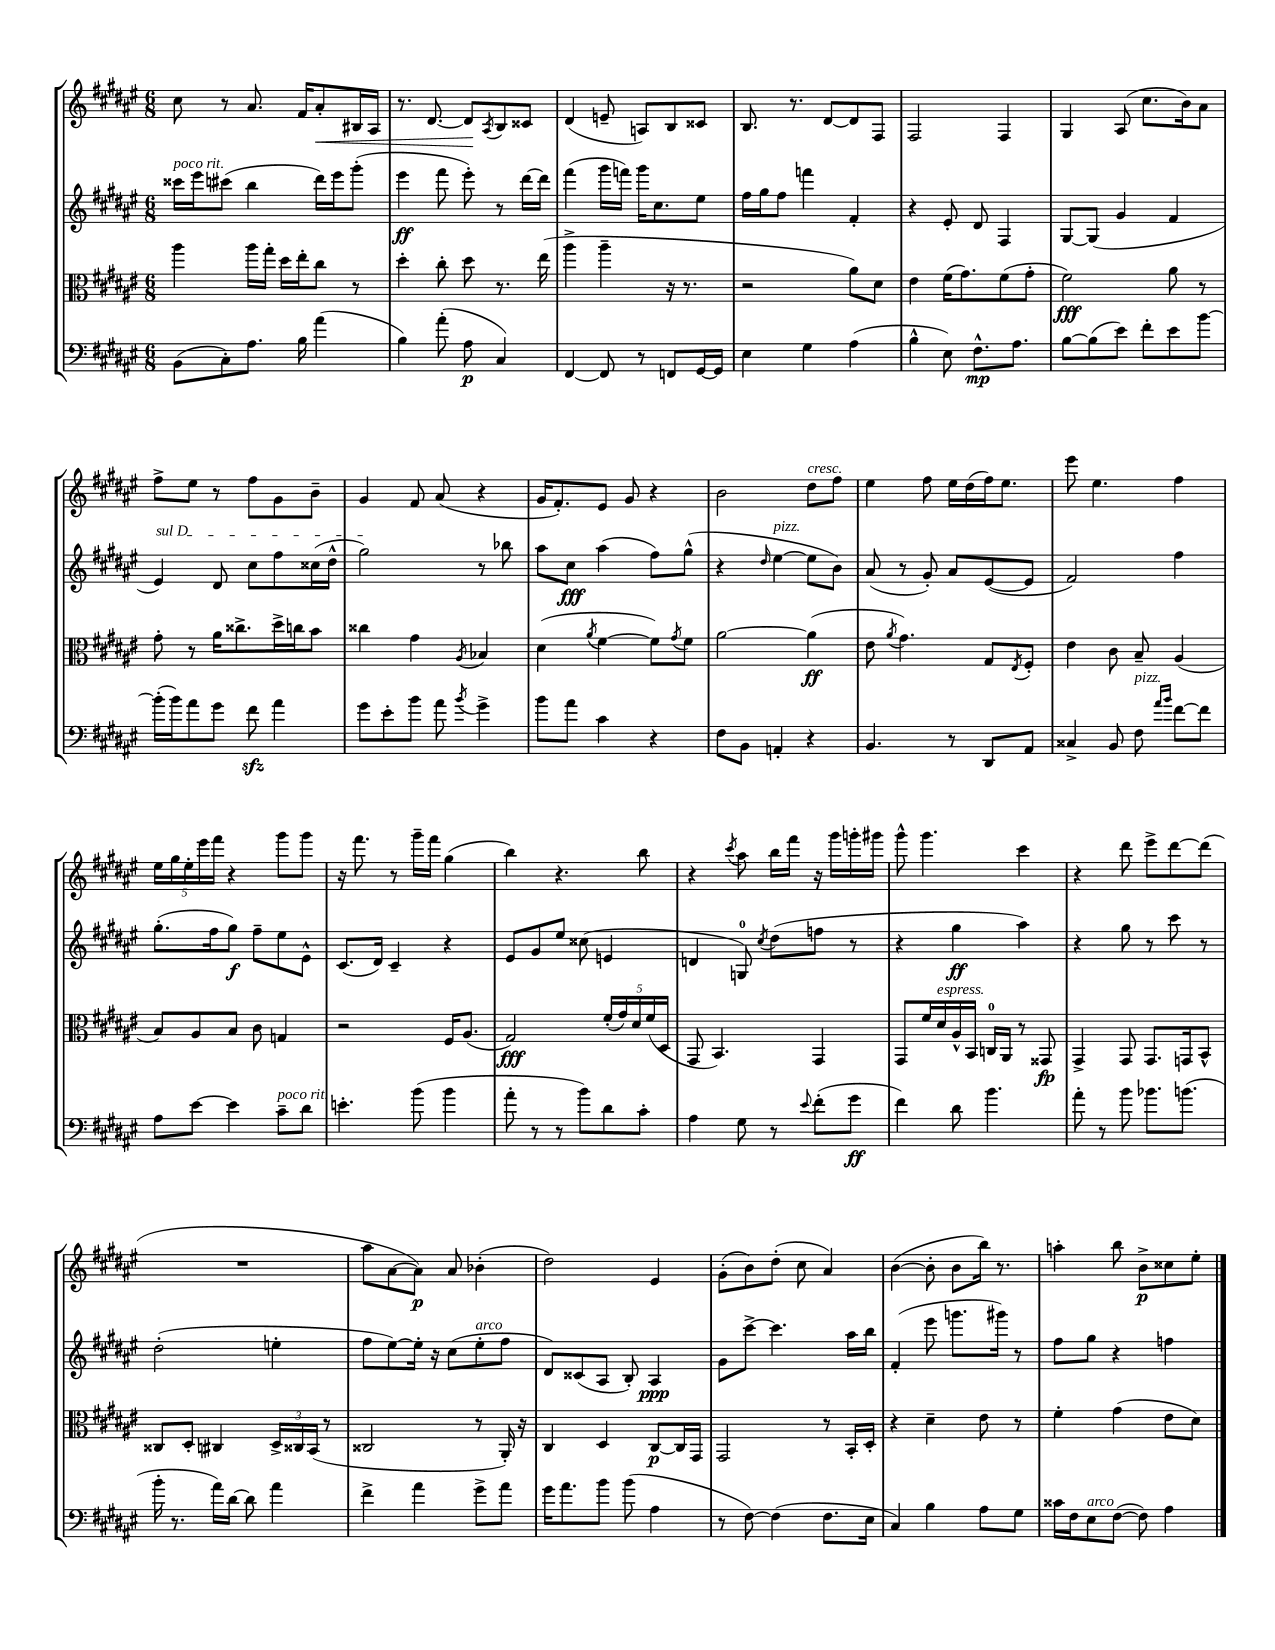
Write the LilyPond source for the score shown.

<<
\new StaffGroup <<
\new Staff = "s0" {
    \clef treble \key fis \major \numericTimeSignature \time 6/8
    cis''8 r8 ais'8. fis'16 ais'8-.\< bis16 ais16 |
    r8. dis'8.~ dis'8\! \acciaccatura { ais8 } b8 cisis'8 |
    dis'4( e'8-- a8) b8 cisis'8 |
    b8. r8. dis'8~ dis'8 fis8 |
    fis2 fis4 |
    gis4 ais8( cis''8. b'16) ais'8 |
    fis''8-> eis''8 r8 fis''8 gis'8 b'8-- |
    gis'4 fis'8 ais'8( r4 |
    gis'16 fis'8.-.) eis'8 gis'8 r4 |
    b'2 dis''8^\markup { \italic "cresc." } fis''8 |
    eis''4 fis''8 eis''16 dis''16( fis''16) eis''8. |
    eis'''8 eis''4. fis''4 |
    \tuplet 5/4 { eis''16 gis''16 eis''16-. eis'''16 fis'''16 } r4 gis'''8 gis'''8 |
    r16 fis'''8. r8 gis'''16-- fis'''16 gis''4( |
    b''4) r4. b''8 |
    r4 \acciaccatura { cis'''8 } ais''8 b''16 fis'''16 r16 gis'''16 g'''16-. gis'''16 |
    gis'''8-^ gis'''4. cis'''4 |
    r4 dis'''8 eis'''8-> dis'''8~ dis'''8( |
    R2. |
    ais''8 ais'8~ ais'8\p) ais'8 bes'4-.( |
    dis''2) eis'4 |
    gis'8-.( b'8) dis''8-.( cis''8 ais'4) |
    b'4~( b'8-. b'8 b''16) r8. |
    a''4-. b''8 b'8->\p cisis''8 eis''8-. \bar "|." |
}
\new Staff = "s1" {
    \clef treble \key fis \major \numericTimeSignature \time 6/8
    cisis'''16^\markup { \italic "poco rit." } eis'''16 cis'''8( b''4 dis'''16) eis'''16 gis'''8-.( |
    eis'''4\ff fis'''8 eis'''8-.) r8 dis'''16~ dis'''16 |
    fis'''4( gis'''16 f'''16) gis'''16 cis''8. eis''8 |
    fis''16 gis''16 fis''8 f'''4 fis'4-. |
    r4 eis'8-. dis'8 fis4 |
    gis8~ gis8( gis'4 fis'4 |
    \once \override TextSpanner.bound-details.left.text = \markup { \italic "sul D" } eis'4\startTextSpan) dis'8 cis''8 fis''8 cisis''16( dis''16-^ |
    gis''2\stopTextSpan) r8 bes''8 |
    ais''8 cis''8\fff ais''4( fis''8) gis''8-^( |
    r4 \grace { dis''16 } eis''4~^\markup { \italic "pizz." } eis''8 b'8) |
    ais'8( r8 gis'8-.) ais'8 eis'8~( eis'8 |
    fis'2) fis''4 |
    gis''8.-.( fis''16 gis''8\f) fis''8-- eis''8 eis'8-^ |
    cis'8.( dis'16) cis'4-- r4 |
    eis'8 gis'8 eis''8 cisis''8( e'4 |
    d'4 g8-0) \acciaccatura { cis''8 } dis''8( f''8 r8 |
    r4 gis''4\ff ais''4) |
    r4 gis''8 r8 cis'''8 r8 |
    dis''2-.( e''4-. |
    fis''8 eis''8~) eis''16-. r16 cis''8( eis''8-.^\markup { \italic "arco" } fis''8 |
    dis'8) cisis'8( ais8 b8-.) ais4\ppp |
    gis'8 cis'''8~-> cis'''4. ais''16 b''16 |
    fis'4-.( eis'''8 g'''8. gis'''16) r8 |
    fis''8 gis''8 r4 f''4 \bar "|." |
}
\new Staff = "s2" {
    \clef alto \key fis \major \numericTimeSignature \time 6/8
    ais''4 ais''16 gis''16-. dis''16 eis''16-. cis''8 r8 |
    dis''4-. cis''8-. dis''8 r8. eis''16( |
    ais''4-> ais''4-- r16 r8. |
    r2 ais'8) dis'8 |
    eis'4 fis'16( gis'8.) fis'8( gis'8-. |
    fis'2\fff) ais'8 r8 |
    gis'8-. r8 ais'16 cisis''8.-> dis''16-> c''16 b'8 |
    cisis''4 gis'4 \acciaccatura { ais8 } bes4 |
    dis'4( \acciaccatura { ais'8 } fis'4~ fis'8) \acciaccatura { gis'8 } fis'8 |
    ais'2~ ais'4\ff( |
    eis'8 \acciaccatura { ais'8 } gis'4.) gis8 \acciaccatura { eis8 } fis8-. |
    eis'4 cis'8 b8-- ais4( |
    b8) ais8 b8 cis'8 g4 |
    r2 fis16 ais8.( |
    gis2\fff) \tuplet 5/4 { fis'16-.( gis'16) dis'16 fis'16( dis16 } |
    gis,8 b,4.) gis,4 |
    gis,8 fis'16 dis'16^\markup { \italic "espress." } ais16-^ b,16 c16-0 ais,16 r8 gisis,8\fp |
    gis,4-> gis,8 gis,8. g,16 b,8-^ |
    cisis8 dis8-. cis4 \tuplet 3/2 { dis16-> cisis16 b,16( } r8 |
    cisis2 r8 ais,16-.) r16 |
    cis4 dis4 cis8~\p cis16 gis,16 |
    gis,2 r8 b,16-. dis16-. |
    r4 dis'4-- eis'8 r8 |
    fis'4-. gis'4( eis'8 dis'8) \bar "|." |
}
\new Staff = "s3" {
    \clef bass \key fis \major \numericTimeSignature \time 6/8
    b,8( cis8-.) ais8. b16 ais'4( |
    b4) ais'8-.( ais8\p cis4) |
    fis,4~ fis,8 r8 f,8 gis,16~ gis,16 |
    eis4 gis4 ais4( |
    b4-^ eis8) fis8.-^\mp ais8. |
    b8~ b8( eis'8) fis'8-. eis'8 b'8~ |
    b'16-.( b'16) ais'8 gis'8 fis'8\sfz ais'4 |
    gis'8 eis'8-. b'8 ais'8 \acciaccatura { b'8 } gis'4-> |
    b'8 ais'8 cis'4 r4 |
    fis8 b,8 a,4-. r4 |
    b,4. r8 dis,8 ais,8 |
    cisis4-> b,8 fis8^\markup { \italic "pizz." } \grace { ais'16 b'16 } fis'8~ fis'8 |
    ais8 eis'8~ eis'4 cis'8--^\markup { \italic "poco rit." } dis'8 |
    e'4.-. b'8( b'4 |
    ais'8-. r8 r8 b'8) dis'8 cis'8-. |
    ais4 gis8 r8 \appoggiatura { eis'8 } fis'8-.( gis'8\ff |
    fis'4) dis'8 b'4. |
    ais'8-. r8 b'8 bes'8. b'8.( |
    b'16-. r8. ais'16) dis'16~ dis'8 ais'4 |
    fis'4-> ais'4 gis'8-> ais'8 |
    gis'16 ais'8. b'8 b'8( ais4 |
    r8 fis8~) fis4( fis8. eis16 |
    cis4) b4 ais8 gis8 |
    cisis'16 fis16 eis8^\markup { \italic "arco" } fis8~( fis8) ais4 \bar "|." |
}
>>
>>
\layout { \context { \Score \remove "Bar_number_engraver" } }
